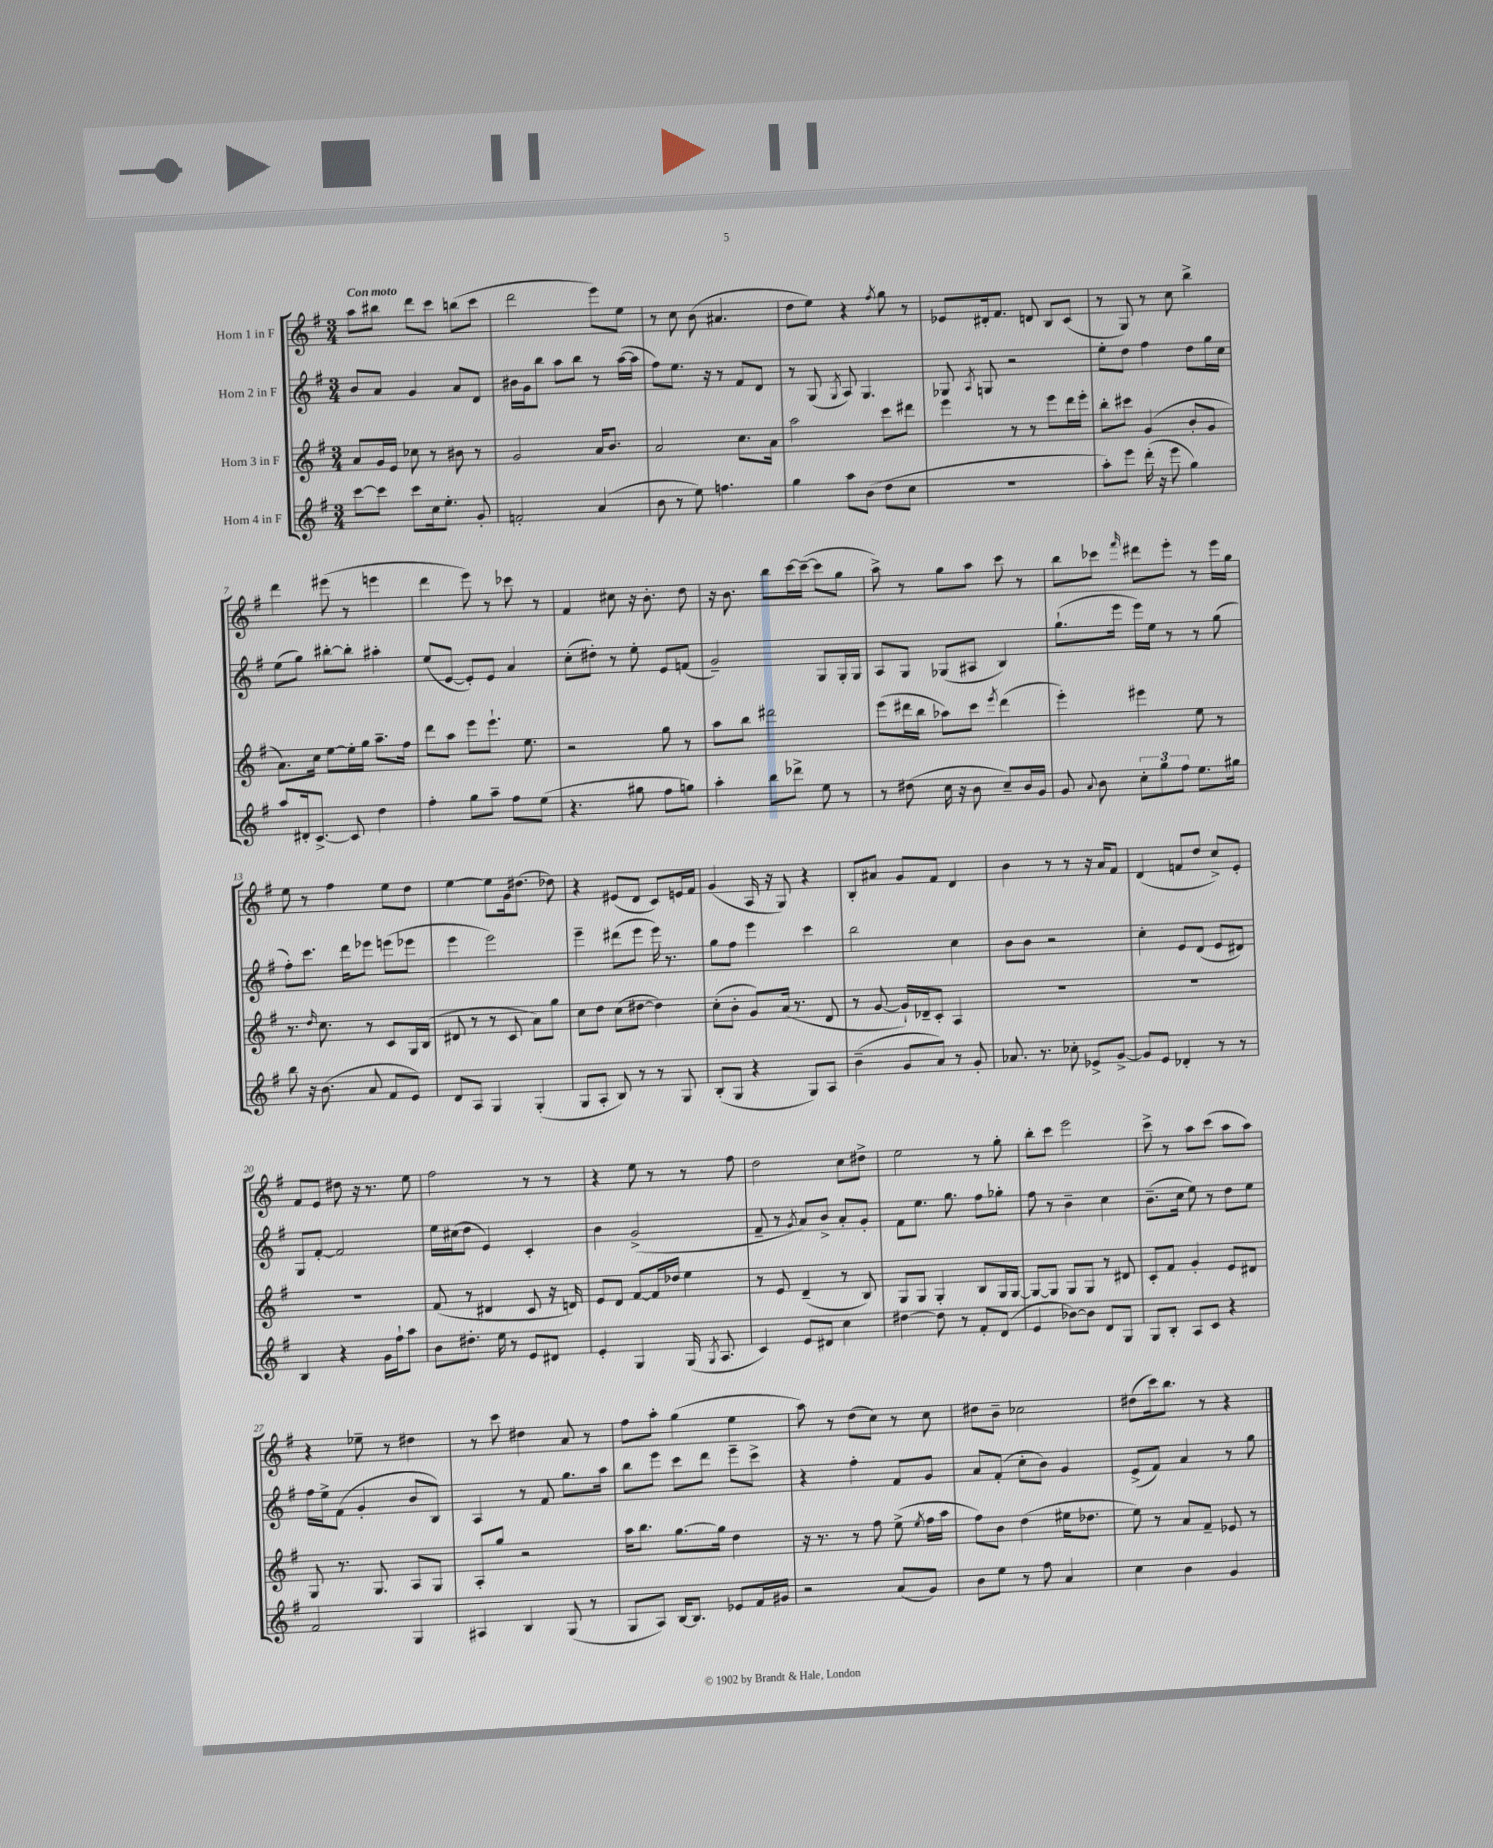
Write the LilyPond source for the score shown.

<<
\new StaffGroup <<
\new Staff = "s0" \with { instrumentName = "Horn 1 in F" } {
    \clef treble \key g \major \numericTimeSignature \time 3/4 \tempo "Con moto"
    \autoBeamOff a''8[ bis''8] d'''8[ c'''8] b''8[( c'''8] |
    d'''2 e'''8[) e''8] |
    r8 c''8 b'8( ais'4. |
    d''8[ e''8]) r4 \acciaccatura { fis''8 } g''8 r8 |
    ees'8[ dis'16-. fis'8.] d'8 b8[ c'8]( |
    r8 g8) r8 c''8 b''4-> |
    d'''4 eis'''8( r8 e'''4 |
    d'''4 e'''8) r8 ces'''8 r8 |
    fis'4 cis''8 r16 b'8.-. d''8 |
    r16 b'8. b''8[ c'''16~ c'''16]~--( c'''8[ g''8] |
    a''8->) r8 g''8[ a''8] c'''8 r8 |
    b''8[ ces'''8] \grace { fis'''16 } dis'''8[ e'''8]-. r8 e'''16[ g''16] |
    e''8 r8 fis''4 e''8[ d''8] |
    e''4~ e''8[ g'16 dis''8.]( des''8) |
    r4 eis'8[( d'8] c'8[) e'16 fis'16] |
    g'4( a16 r16 g8) r4 |
    b8[-. ais'8] g'8[ fis'8] d'4 |
    b'4 r8 r8 r16 a'16[ fis'8] |
    d'4( f'8[ d''8] c''8[->) e'8]-. |
    fis'8[ e'8] dis''8 r16 r8. e''8 |
    fis''2 r8 r8 |
    r4 e''8 r8 r8 fis''8 |
    d''2 c''8[ dis''8]-> |
    e''2 r8 g''8-. |
    b''8[-. c'''8] e'''2 |
    c'''8-> r8 a''8[ c'''8]( a''8[ a''8]) |
    r4 ees''8-- r8 dis''4 |
    r8 c'''8 dis''4 a'8 r8 |
    fis''8[ a''8]-. g''4( e''4 |
    a''8) r8 d''8[( c''8]) r8 c''8 |
    dis''8[ b'8]-- ces''2 |
    dis''8[( c'''16) b''8.] r8 r4 \bar "|." |
}
\new Staff = "s1" \with { instrumentName = "Horn 2 in F" } {
    \clef treble \key g \major \numericTimeSignature \time 3/4
    \autoBeamOff b'8[ a'8] g'4 a'8[ d'8] |
    bis'16[ g'16 b''8] a''8[ b''8] r8 a''16[~( a''16] |
    fis''8[) e''8.] r16 r8 fis'8[ d'8] |
    r8 g8( \acciaccatura { g8 } a8) g4. |
    ges8 \acciaccatura { a8 } g8 r2 |
    e''8[-. d''8] fis''4 d''8[ g''16 c''16] |
    e''8[( g''8]) bis''8[~-. bis''8]-. ais''4-. |
    e''8[( e'8]~ e'8[-.) e'8] a'4 |
    c''8[-.( dis''8]-.) r8 e''8-. e'8[ f'8]( |
    g'2--) g8[ g16-. g16] |
    a8[ g8] ges8[( ais8] b4) |
    g''8.[-!( e'''16] e'''16[) e''16] r8 r8 g''8( |
    fis''8[-.) c'''8.] d'''16[ ees'''8] e'''8[( ees'''8] |
    e'''4 e'''2) |
    e'''4-- dis'''8[( e'''8] e'''16) r8. |
    g''8[ fis''8] e'''4 c'''4 |
    b''2 c''4 |
    b'8[ b'8] r2 |
    c''4-. e'8[ d'8]( e'8[ dis'8]) |
    g8[ fis'8]~-. fis'2 |
    e''16[ cis''16( d''8] e'4) c'4-. |
    b'4 g'2->( |
    fis'8-- r8 \acciaccatura { g'8 } a'8[) b'8]-> a'8[-. g'8]-. |
    fis'8[ e''8.] g''8. fis''8[ ges''8]-. |
    fis''8 r8 b'4-- c''4 |
    b'8.[--( c''16] e''8) r8 d''8[ e''8] |
    fis''16[ e''16-> fis'8]( g'4-. b'8[ b8]) |
    a4 r8 fis'8 g''8.[ a''16] |
    b''8[ e'''8] c'''8[ d'''8] e'''8[-- c'''8]-> |
    r4 fis''4-. fis'8[ g'8] |
    a'8[ fis'8]-.( c''8[-. b'8]) g'4 |
    e'8[->( fis'8]) a'4 r8 g''8 \bar "|." |
}
\new Staff = "s2" \with { instrumentName = "Horn 3 in F" } {
    \clef treble \key g \major \numericTimeSignature \time 3/4
    \autoBeamOff a'8[ g'16 e'16] ces''8 r8 bis'8 r8 |
    g'2 a'16[ b'8.] |
    a'2 c''8.[ a'16] |
    a''2 c'''8[ dis'''8] |
    e'''4 r8 r8 e'''8[ d'''16 e'''16]-. |
    b''8[-. cis'''8] g'4( b'8[-. g'8] |
    a'8.[) c''16] e''8[~ e''16-. g''16] a''8.[-- fis''16] |
    d'''8[ a''8] e'''8[ e'''8.]-! e''8. |
    r2 g''8 r8 |
    a''8[ b''8] dis'''2 |
    e'''8[( dis'''16 b''16] aes''8[) c'''8] \acciaccatura { e'''8 } dis'''4( |
    e'''4-.) eis'''4 e''8 r8 |
    r8. \grace { d''16 } c''8. r8 c'8[ g16 b16]( |
    dis'8 r8 r8 c'8 a'8[) g''8] |
    c''8[ d''8] c''8[( dis''8]~ dis''4) |
    c''8[-.( b'8]-. g'8[) a'16]( r8. d'8 |
    r8 g'8~ g'16[-!) des'16-- c'8]-. a4 |
    R2. |
    R2. |
    R2. |
    fis'8( r8 dis'4 c'8 r16 d'16) |
    e'8[ d'8] fis'8[~ fis'16 des''16] e''4 |
    r8 e'8 d'4--( r8 b8) |
    g8[ g8] g4-. b8[ g16 g16]~ |
    g8[~ g8] g8[ g8] r8 dis'8 |
    c'8[-. fis'8] g'4-. e'8[ dis'8] |
    g8 r8. g8. a8[ g8] |
    a8[-. g''8] r2 |
    a''16[ b''8.] g''8.[~ g''16] d''4 |
    r16 r8. r8 fis''8 e''8->( \acciaccatura { e''8 } fis''16[ a''16] |
    fis''8[) b'8] d''4( eis''16[ des''8.] |
    e''8) r8 a'8[ fis'8]-- ees'8 r8 \bar "|." |
}
\new Staff = "s3" \with { instrumentName = "Horn 4 in F" } {
    \clef treble \key g \major \numericTimeSignature \time 3/4
    \autoBeamOff c'''8[~ c'''8] c'''8[ c''16 e''8.]-. g'8-. |
    f'2-. a'4( |
    b'8 r8 e''8) f''4. |
    g''4 a''8[ b'8]( d''8[ c''8] |
    R2. |
    a''8[-.) e'''8] d'''16-.( r16 e'''8 g''4) |
    a''8[ dis'16-. c'8.]~-> c'8 d''4 |
    fis''4-. g''8[ a''8]-- fis''8[ e''8]( |
    r4. gis''8 fis''8[ g''8]) |
    a''4-. b''8[ des'''8]-> e''8 r8 |
    r8 dis''8( c''16 r16 b'8 c''8[--) b'16 g'16] |
    g'8 \appoggiatura { a'8 } b'8 \tuplet 3/2 { c''8[-. g''8 fis''8] } e''8.[ gis''16] |
    b''8 r16 b'8.( a'8 fis'8[ e'8]) |
    d'8[ a8] g4 g4-.( |
    g8[ a8]-. b8) r8 r8 g8 |
    b8[-.( g8] r4 g8[) a8] |
    b'4--( g'8[ a'8]) r8 g'8-. |
    aes'8. r8. ces''8-. ees'8[-> g'8]~-> |
    g'8[ e'8] des'4-. r8 r8 |
    b4 r4 g'16[ fis''16-! a''8] |
    b'8[ dis''8.]-. e''16 r8 e'8[ dis'8] |
    e'4-. g4 g16( \acciaccatura { g8 } a8. |
    c'4) e'8[ dis'8] c''4 |
    dis''4~ dis''8 r8 fis'8[-. d'8]( |
    e'4 bes'8[~) bes'8] d'8[ g8] |
    g8[ b8]-. a8[ c'8] r4 |
    fis'2 g4 |
    ais4 b4 g8( r8 |
    g8[ a8]) b16[~ b8.] ees'8[ fis'16 gis'16] |
    r2 a'8[( g'8]) |
    b'8[ e''8] r8 fis''8 a'4 |
    c''4 b'4 g'4 \bar "|." |
}
>>
>>
